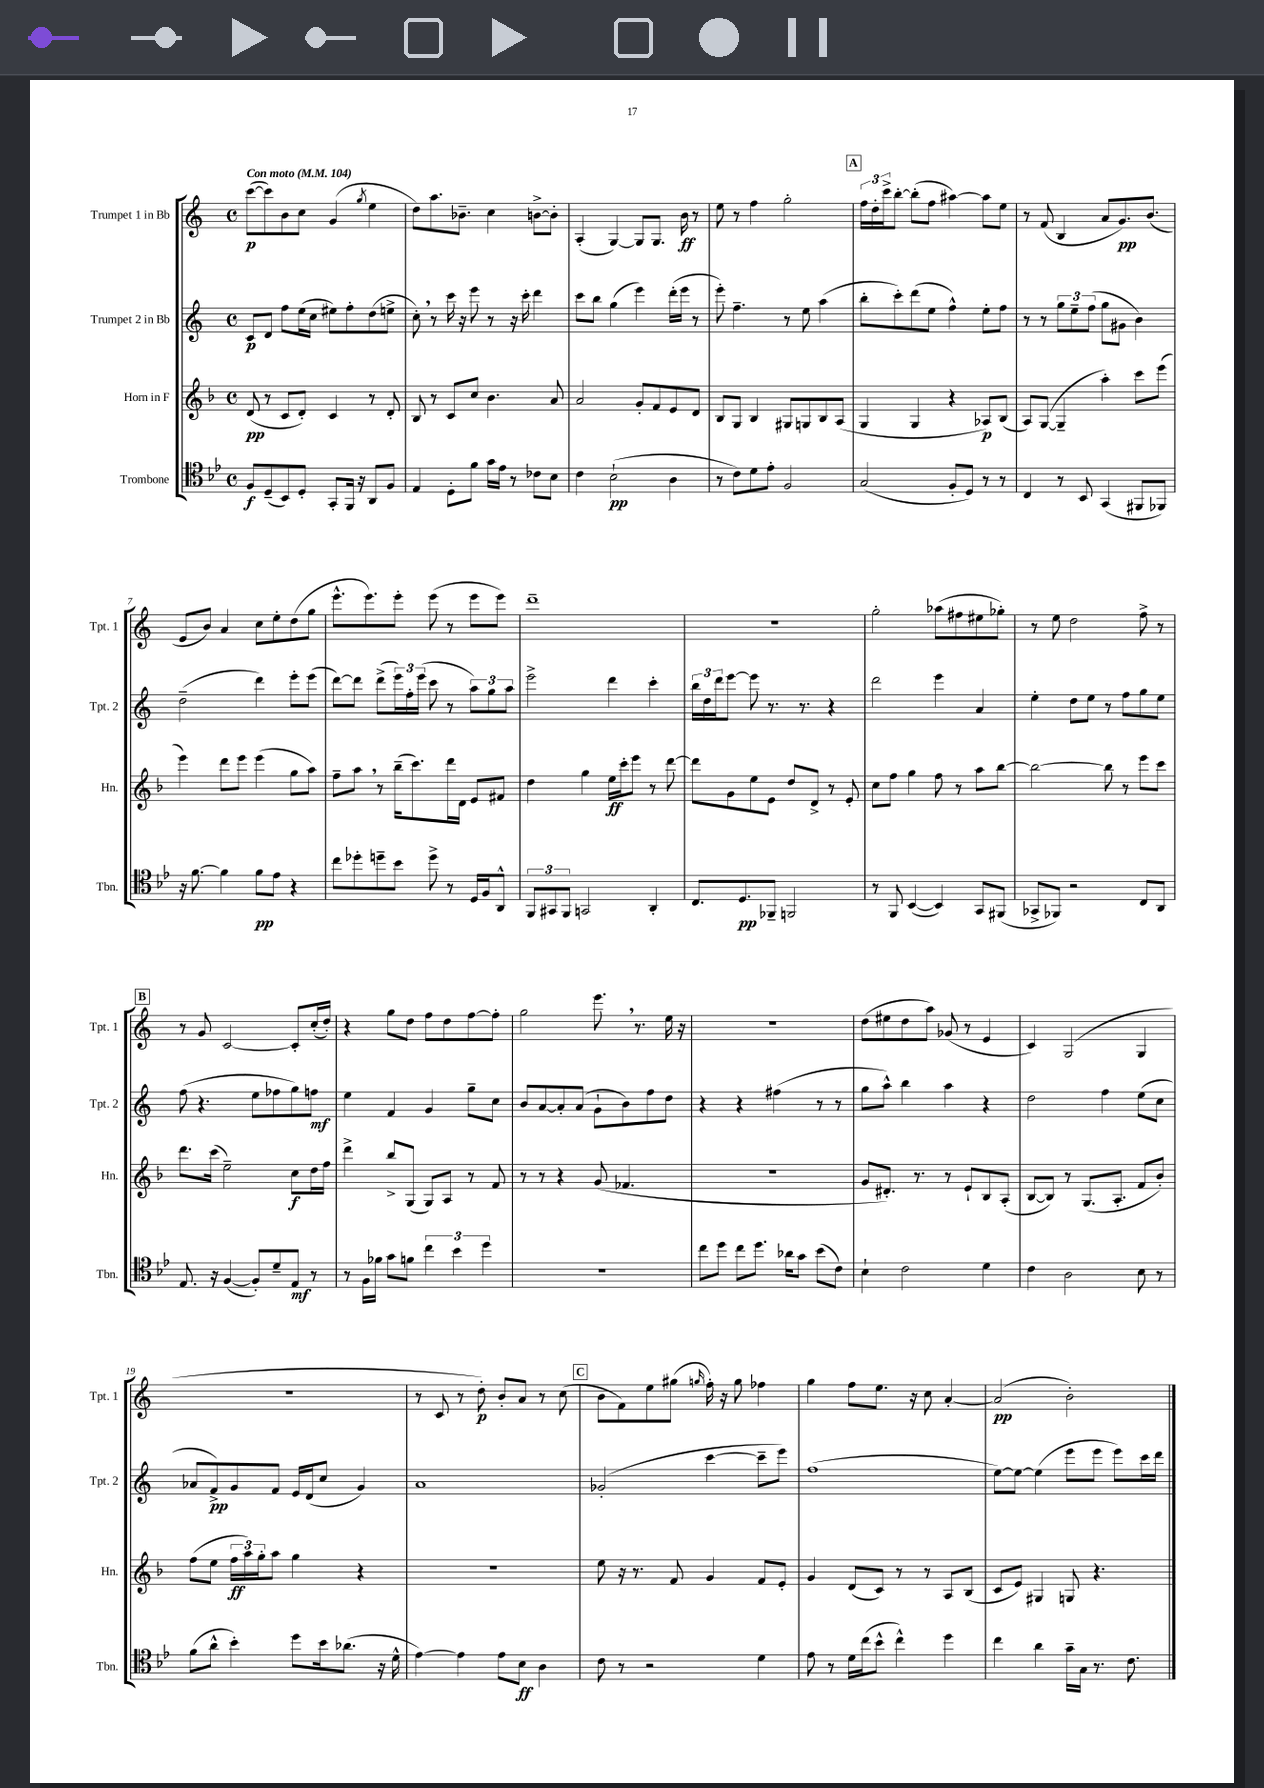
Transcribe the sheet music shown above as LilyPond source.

<<
\new StaffGroup <<
\new Staff = "s0" \with { instrumentName = "Trumpet 1 in Bb" shortInstrumentName = "Tpt. 1" } {
    \clef treble \key c \major \defaultTimeSignature \time 4/4 \tempo "Con moto" 4 = 104
    c'''8~\p( c'''8) b'8 c''8 g'4( \acciaccatura { g''8 } e''4 |
    d''8) a''8. bes'8.-- c''4 b'8~-> b'8-. |
    a4-.( g4~) g8 g8. b'16\ff r8 |
    e''8 r8 f''4 g''2-. |
    \mark \markup { \box "A" } \tuplet 3/2 { f''16 d''16-. c'''16-> } b''8~-. b''8-.( f''8 ais''4~) ais''8 e''8 |
    r8 f'8( b4 a'8 g'8.\pp) b'8.( |
    e'8 b'8) a'4 c''8 e''8-. d''8( g''8 |
    e'''8.-^ e'''8.) e'''8-. e'''8( r8 e'''8 e'''8) |
    d'''1-- |
    r1 |
    g''2-. aes''8( fis''8 eis''8 ges''8-.) |
    r8 e''8 d''2 f''8-> r8 |
    \mark \markup { \box "B" } r8 g'8 c'2~ c'8-. c''16-.( d''16-.) |
    r4 g''8 d''8 f''8 d''8 f''8~ f''8-. |
    g''2 e'''8. \breathe r8. e''16 r16 |
    R1 |
    d''8( eis''8 d''8 a''8) ges'8( r8 e'4 |
    c'4) g2( g4 |
    R1 |
    r8 c'8 r8 d''8-.\p) b'8-. a'8 r8 c''8( |
    \mark \markup { \box "C" } b'8 f'8) e''8 gis''8( \grace { g''16 } f''16-.) r16 g''8 fes''4 |
    g''4 f''8 e''8. r16 c''8 a'4~-. |
    a'2\pp( b'2-.) \bar "|." |
}
\new Staff = "s1" \with { instrumentName = "Trumpet 2 in Bb" shortInstrumentName = "Tpt. 2" } {
    \clef treble \key c \major \defaultTimeSignature \time 4/4
    c'8\p d'8 f''8 e''16( c''16 eis''8) f''8-. d''8( e''8-> |
    c''8-.) \breathe r8 c'''16 r16 e'''8 r8 r16 c'''16-. d'''4 |
    c'''8 b''8 g''4( e'''4) d'''16-.( e'''16 r8 |
    e'''8-.) f''4.-- r8 e''8 a''4( |
    \mark \markup { \box "A" } b''8-. c'''8-.) d'''8( e''8 f''4-^) e''8-. f''8 |
    r8 r8 \tuplet 3/2 { g''8 e''8-- f''8( } g''8 gis'8 b'4) |
    d''2--( d'''4) e'''8-. e'''8( |
    d'''8~) d'''8 d'''8->( \tuplet 3/2 { e'''16) f''16-. e'''16( } c'''8 r8 \tuplet 3/2 { a''8) g''8 a''8 } |
    e'''2-> d'''4 c'''4-. |
    \tuplet 3/2 { b''16 d''16 d'''16 } e'''8~ e'''8 r8. r8. r4 |
    d'''2 e'''4 a'4 |
    e''4-. d''8 e''8 r8 f''8 g''8 e''8 |
    \mark \markup { \box "B" } f''8( r4. e''8 fes''8 g''8) f''8\mf |
    e''4 f'4 g'4 g''8-- c''8 |
    b'8 a'8~ a'8-. a'8( g'8-! b'8) f''8 d''8 |
    r4 r4 fis''4( r8 r8 |
    g''8 a''8-^) b''4 a''4 r4 |
    d''2 f''4 e''8( c''8 |
    aes'8 f'8->\pp) g'8 f'8 e'16 d'16( c''8 g'4) |
    a'1 |
    \mark \markup { \box "C" } ges'2-.( c'''4~ c'''8-- e'''8) |
    f''1( |
    e''8~) e''8~ e''4( e'''8 e'''8 e'''8) c'''16 d'''16 \bar "|." |
}
\new Staff = "s2" \with { instrumentName = "Horn in F" shortInstrumentName = "Hn." } {
    \clef treble \key f \major \defaultTimeSignature \time 4/4
    d'8\pp( r8 c'8 d'8-.) c'4 r8 d'8-. |
    bes8 r8 c'8 c''8 bes'4. a'8 |
    a'2 g'8-. f'8 e'8 d'8 |
    bes8 g8 bes4 gis8 g8 bes8 a8( |
    \mark \markup { \box "A" } g4 g4 r4 aes8\p) bes8( |
    a8) g8~( g4-- a''4-.) c'''8 e'''8( |
    e'''4) d'''8 e'''8 e'''4( g''8 a''8) |
    f''8-- a''8 \breathe r8 bes''16--( c'''8.) d'''16 d'16 e'8 fis'8 |
    d''4 g''4 e''16\ff c'''16-. e'''8 r8 d'''8~ |
    d'''8 g'8 e''8 e'8 d''8 d'8-> r8 e'8-. |
    c''8 f''8 g''4 f''8 r8 a''8 bes''8~ |
    bes''2~ bes''8 r8 e'''8 c'''8 |
    \mark \markup { \box "B" } d'''8. c'''16( e''2--) c''8\f d''16 f''16 |
    d'''4-> bes''8-> g8( g8) a8 r8 f'8 |
    r8 r8 r4 g'8( fes'4. |
    R1 |
    g'8 dis'8.-.) r8. r8 e'8-! bes8 a8-.( |
    bes8~ bes8) r8 g8.( a8.-. f'8 bes'8-.) |
    f''8( e''8 \tuplet 3/2 { f''16\ff a''16) g''16-. } a''8 g''4 r4 |
    R1 |
    \mark \markup { \box "C" } e''8 r16 r8. f'8 g'4 f'8 e'8-. |
    g'4 d'8( c'8) r8 r8 a8 bes8( |
    c'8 e'8) gis4 g8 r4. \bar "|." |
}
\new Staff = "s3" \with { instrumentName = "Trombone" shortInstrumentName = "Tbn." } {
    \clef tenor \key bes \major \defaultTimeSignature \time 4/4
    f8\f d8--( bes,8) d8-. g,8-. f,16 r16 a,8 f8 |
    ees4 d8-. f'8 g'16 ees'16 r8 ces'8 bes8 |
    c'4 bes2-!\pp( a4 |
    r8 c'8) d'8 ees'8-. f2 |
    \mark \markup { \box "A" } g2( f8-. d8) r8 r8 |
    c4 r8 bes,8 g,4( fis,8 fes,8) |
    r16 f'8.~ f'4 f'8\pp ees'8 r4 |
    c''8 des''8-. d''8-- bes'8 d''8-> r8 d16 f16 a,8-^ |
    \tuplet 3/2 { f,8 gis,8 f,8 } g,2 a,4-. |
    c8. d8.\pp fes,8-- f,2 |
    r8 f,8 bes,4~( bes,4) g,8 fis,8( |
    ges,8-> fes,8) r2 c8 a,8 |
    \mark \markup { \box "B" } ees8. r16 f4~( f8-.) d'8-- ees8\mf r8 |
    r8 f16 fes'16 g'8 f'8 \tuplet 3/2 { c''4 bes'4 d''4 } |
    R1 |
    c''8 d''8 c''8 d''8. aes'16 g'8 bes'8( c'8) |
    bes4-! c'2 d'4 |
    c'4 a2 bes8 r8 |
    f'8( a'8-^ bes'4-.) d''8 bes'16 aes'8.( r16 d'16-^ |
    ees'4~) ees'4 ees'8 bes8\ff a4 |
    \mark \markup { \box "C" } c'8 r8 r2 d'4 |
    ees'8 r8 d'16 c''16( bes'8-^ c''4-^) d''4 |
    c''4 a'4 g'16-- g16 r8. c'8. \bar "|." |
}
>>
>>
